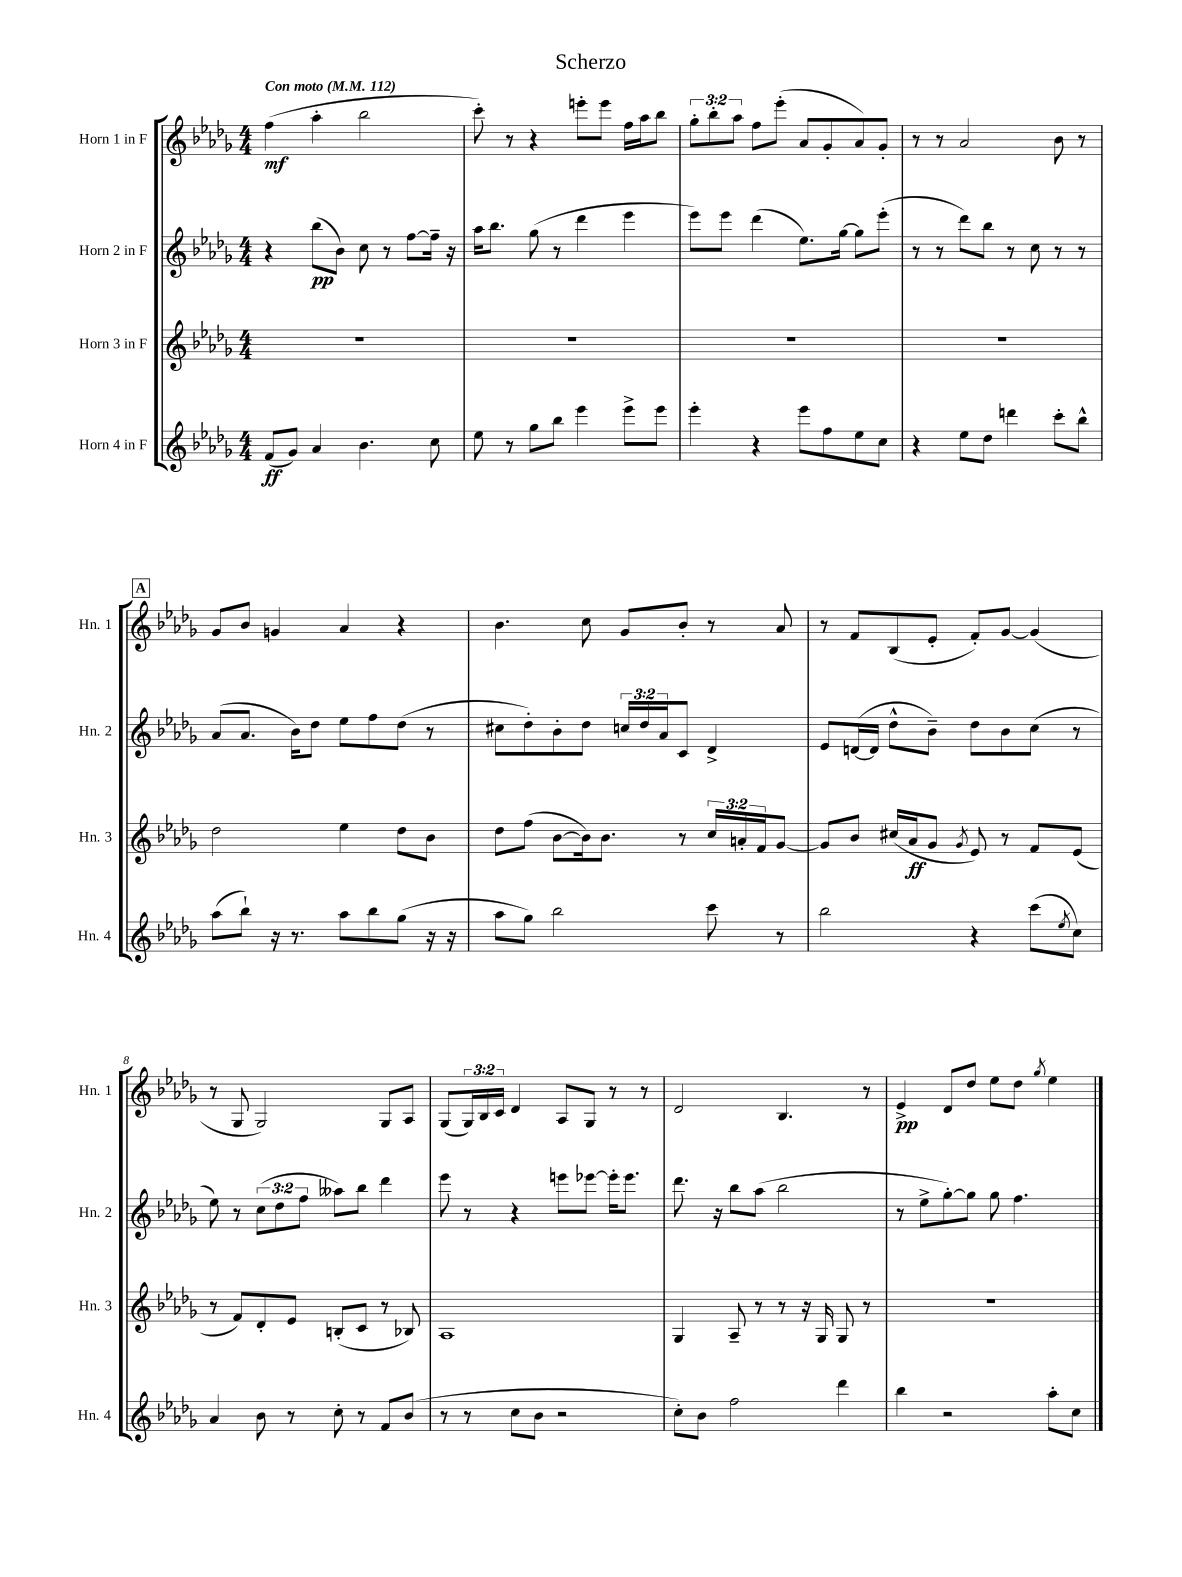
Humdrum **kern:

**kern	**dynam	**kern	**dynam	**kern	**dynam	**kern	**dynam
*part4	*part4	*part3	*part3	*part2	*part2	*part1	*part1
*staff4	*staff4	*staff3	*staff3	*staff2	*staff2	*staff1	*staff1
*I"Horn 4 in F	*	*I"Horn 3 in F	*	*I"Horn 2 in F	*	*I"Horn 1 in F	*
*I'Hn. 4	*	*I'Hn. 3	*	*I'Hn. 2	*	*I'Hn. 1	*
*clefG2	*	*clefG2	*	*clefG2	*	*clefG2	*
*k[b-e-a-d-g-]	*	*k[b-e-a-d-g-]	*	*k[b-e-a-d-g-]	*	*k[b-e-a-d-g-]	*
*M4/4	*	*M4/4	*	*M4/4	*	*M4/4	*
*MM112	*	*MM112	*	*MM112	*	*MM112	*
=1	=1	=1	=1	=1	=1	=1	=1
!	!	!	!	!	!	!LO:TX:a:B:t=Con moto	!
(8f/L	ff	1r	.	4r	.	(4ff\	mf
8g-/J)	.	.	.	.	.	.	.
4a-/	.	.	.	(8bb-\L	pp	4aa-'\	.
.	.	.	.	8b-\J)	.	.	.
4.b-\	.	.	.	8cc\	.	2bb-\	.
.	.	.	.	8r	.	.	.
.	.	.	.	[8ff\L	.	.	.
8cc\	.	.	.	16ff~\Jk]	.	.	.
.	.	.	.	16r	.	.	.
=2	=2	=2	=2	=2	=2	=2	=2
8ee-\	.	1r	.	16aa-\KL	.	8ccc'\)	.
.	.	.	.	8.bb-\J	.	.	.
8r	.	.	.	.	.	8r	.
8gg-\L	.	.	.	(8gg-\	.	4r	.
8bb-\J	.	.	.	8r	.	.	.
4eee-\	.	.	.	4ddd-\	.	8eeen'\L	.
.	.	.	.	.	.	8eee\J	.
8eee-^\L	.	.	.	4eee-\	.	16ff\LL	.
.	.	.	.	.	.	16aa-\J	.
8eee-\J	.	.	.	.	.	8bb-\J	.
=3	=3	=3	=3	=3	=3	=3	=3
4eee-'\	.	1r	.	8eee-\L)	.	12gg-'\L	.
.	.	.	.	.	.	12bb-'\	.
.	.	.	.	8eee-\J	.	.	.
.	.	.	.	.	.	12aa-\J	.
4r	.	.	.	(4ddd-\	.	8ff\L	.
.	.	.	.	.	.	(8eee-'\J	.
8eee-\L	.	.	.	8.ee-\L)	.	8a-/L	.
8ff\	.	.	.	.	.	8g-'/	.
.	.	.	.	[16gg-\Jk	.	.	.
8ee-\	.	.	.	8gg-\L]	.	8a-/)	.
8cc\J	.	.	.	(8eee-'\J	.	8g-'/J	.
=4	=4	=4	=4	=4	=4	=4	=4
4r	.	1r	.	8r	.	8r	.
.	.	.	.	8r	.	8r	.
8ee-\L	.	.	.	8ddd-\L)	.	2a-/	.
8dd-\J	.	.	.	8bb-\J	.	.	.
4dddn\	.	.	.	8r	.	.	.
.	.	.	.	8cc\	.	.	.
8ccc'\L	.	.	.	8r	.	8b-\	.
8bb-^^\J	.	.	.	8r	.	8r	.
!!LO:LB:g=z
!!LO:REH:place=s1:t=A
=5	=5	=5	=5	=5	=5	=5	=5
(8aa-\L	.	2dd-\	.	(8a-/L	.	8g-/L	.
8bb-`\J)	.	.	.	8.a-/J	.	8b-/J	.
16r	.	.	.	.	.	4gn/	.
8.r	.	.	.	16b-\KL)	.	.	.
.	.	.	.	8dd-\J	.	.	.
8aa-\L	.	4ee-\	.	8ee-\L	.	4a-/	.
8bb-\	.	.	.	8ff\	.	.	.
(8gg-\J	.	8dd-\L	.	(8dd-\J	.	4r	.
16r	.	8b-\J	.	8r	.	.	.
16r	.	.	.	.	.	.	.
=6	=6	=6	=6	=6	=6	=6	=6
8aa-\L	.	8dd-\L	.	8cc#X\L	.	4.b-\	.
8gg-\J)	.	(8ff\J	.	8dd-'\)	.	.	.
2bb-\	.	[8b-\L	.	8b-'\	.	.	.
.	.	16b-\k])	.	8dd-\J	.	8cc\	.
.	.	8.b-\J	.	.	.	.	.
.	.	.	.	24ccn/LL	.	8g-/L	.
.	.	.	.	24dd-/	.	.	.
.	.	.	.	24a-/J	.	.	.
.	.	8r	.	8c/J	.	8b-'/J	.
8ccc\	.	24cc/LL	.	4d-^/	.	8r	.
.	.	24an'/	.	.	.	.	.
.	.	24f/J	.	.	.	.	.
8r	.	[8g-/J	.	.	.	8a-/	.
=7	=7	=7	=7	=7	=7	=7	=7
2bb-\	.	8g-/L]	.	8e-/L	.	8r	.
.	.	8b-/J	.	([16dn/L	.	8f/L	.
.	.	.	.	16d/JJ]	.	.	.
.	.	(16cc#X/LL	.	8dd-^^\L	.	(8B-/	.
.	.	16a-/J	ff	.	.	.	.
.	.	8g-/J	.	8b-~\J)	.	8e-'/J	.
.	.	8qg-/	.	.	.	.	.
4r	.	8e-/)	.	8dd-\L	.	8f'/L)	.
.	.	8r	.	8b-\	.	[8g-/J	.
(8ccc\L	.	8f/L	.	(8cc\J	.	(4g-/]	.
8qee-/	.	.	.	.	.	.	.
8cc\J)	.	(8e-/J	.	8r	.	.	.
!!LO:LB:g=z
=8	=8	=8	=8	=8	=8	=8	=8
4a-/	.	8r	.	8ee-\)	.	8r	.
.	.	8f/L)	.	8r	.	8G-/	.
8b-\	.	8d-'/	.	(12cc\L	.	2G-/)	.
.	.	.	.	12dd-\	.	.	.
8r	.	8e-/J	.	.	.	.	.
.	.	.	.	12ff\J	.	.	.
8cc'\	.	(8Bn'/L	.	8aa--X\L)	.	.	.
8r	.	8c/J	.	8bb-\J	.	.	.
8f/L	.	8r	.	4ddd-\	.	8G-/L	.
(8b-/J	.	8B-X/)	.	.	.	8A-/J	.
=9	=9	=9	=9	=9	=9	=9	=9
8r	.	1A-	.	8eee-\	.	(8G-/L	.
8r	.	.	.	8r	.	24G-/L)	.
.	.	.	.	.	.	24B-/	.
.	.	.	.	.	.	24c/JJ	.
8cc\L	.	.	.	4r	.	4d-/	.
8b-\J	.	.	.	.	.	.	.
2r	.	.	.	8eeen\L	.	8A-/L	.
.	.	.	.	[8eee-X\J	.	8G-/J	.
.	.	.	.	16eee-'\KL]	.	8r	.
.	.	.	.	8.eee-\J	.	.	.
.	.	.	.	.	.	8r	.
=10	=10	=10	=10	=10	=10	=10	=10
8cc'\L)	.	4G-/	.	8.ddd-\	.	2d-/	.
8b-\J	.	.	.	.	.	.	.
.	.	.	.	16r	.	.	.
2ff\	.	8A-~/	.	8bb-\L	.	.	.
.	.	8r	.	(8aa-\J	.	.	.
.	.	8r	.	2bb-\	.	4.B-/	.
.	.	16r	.	.	.	.	.
.	.	16G-/	.	.	.	.	.
4ddd-\	.	8G-/	.	.	.	.	.
.	.	8r	.	.	.	8r	.
=11	=11	=11	=11	=11	=11	=11	=11
4bb-\	.	1r	.	8r	.	4e-^/	pp
.	.	.	.	8ee-^\L	.	.	.
2r	.	.	.	[8gg-'\)	.	8d-/L	.
.	.	.	.	8gg-\J]	.	8dd-/J	.
.	.	.	.	8gg-\	.	8ee-\L	.
.	.	.	.	4.ff\	.	8dd-\J	.
.	.	.	.	.	.	8qgg-/	.
8aa-'\L	.	.	.	.	.	4ee-\	.
8cc\J	.	.	.	.	.	.	.
==	==	==	==	==	==	==	==
*-	*-	*-	*-	*-	*-	*-	*-
